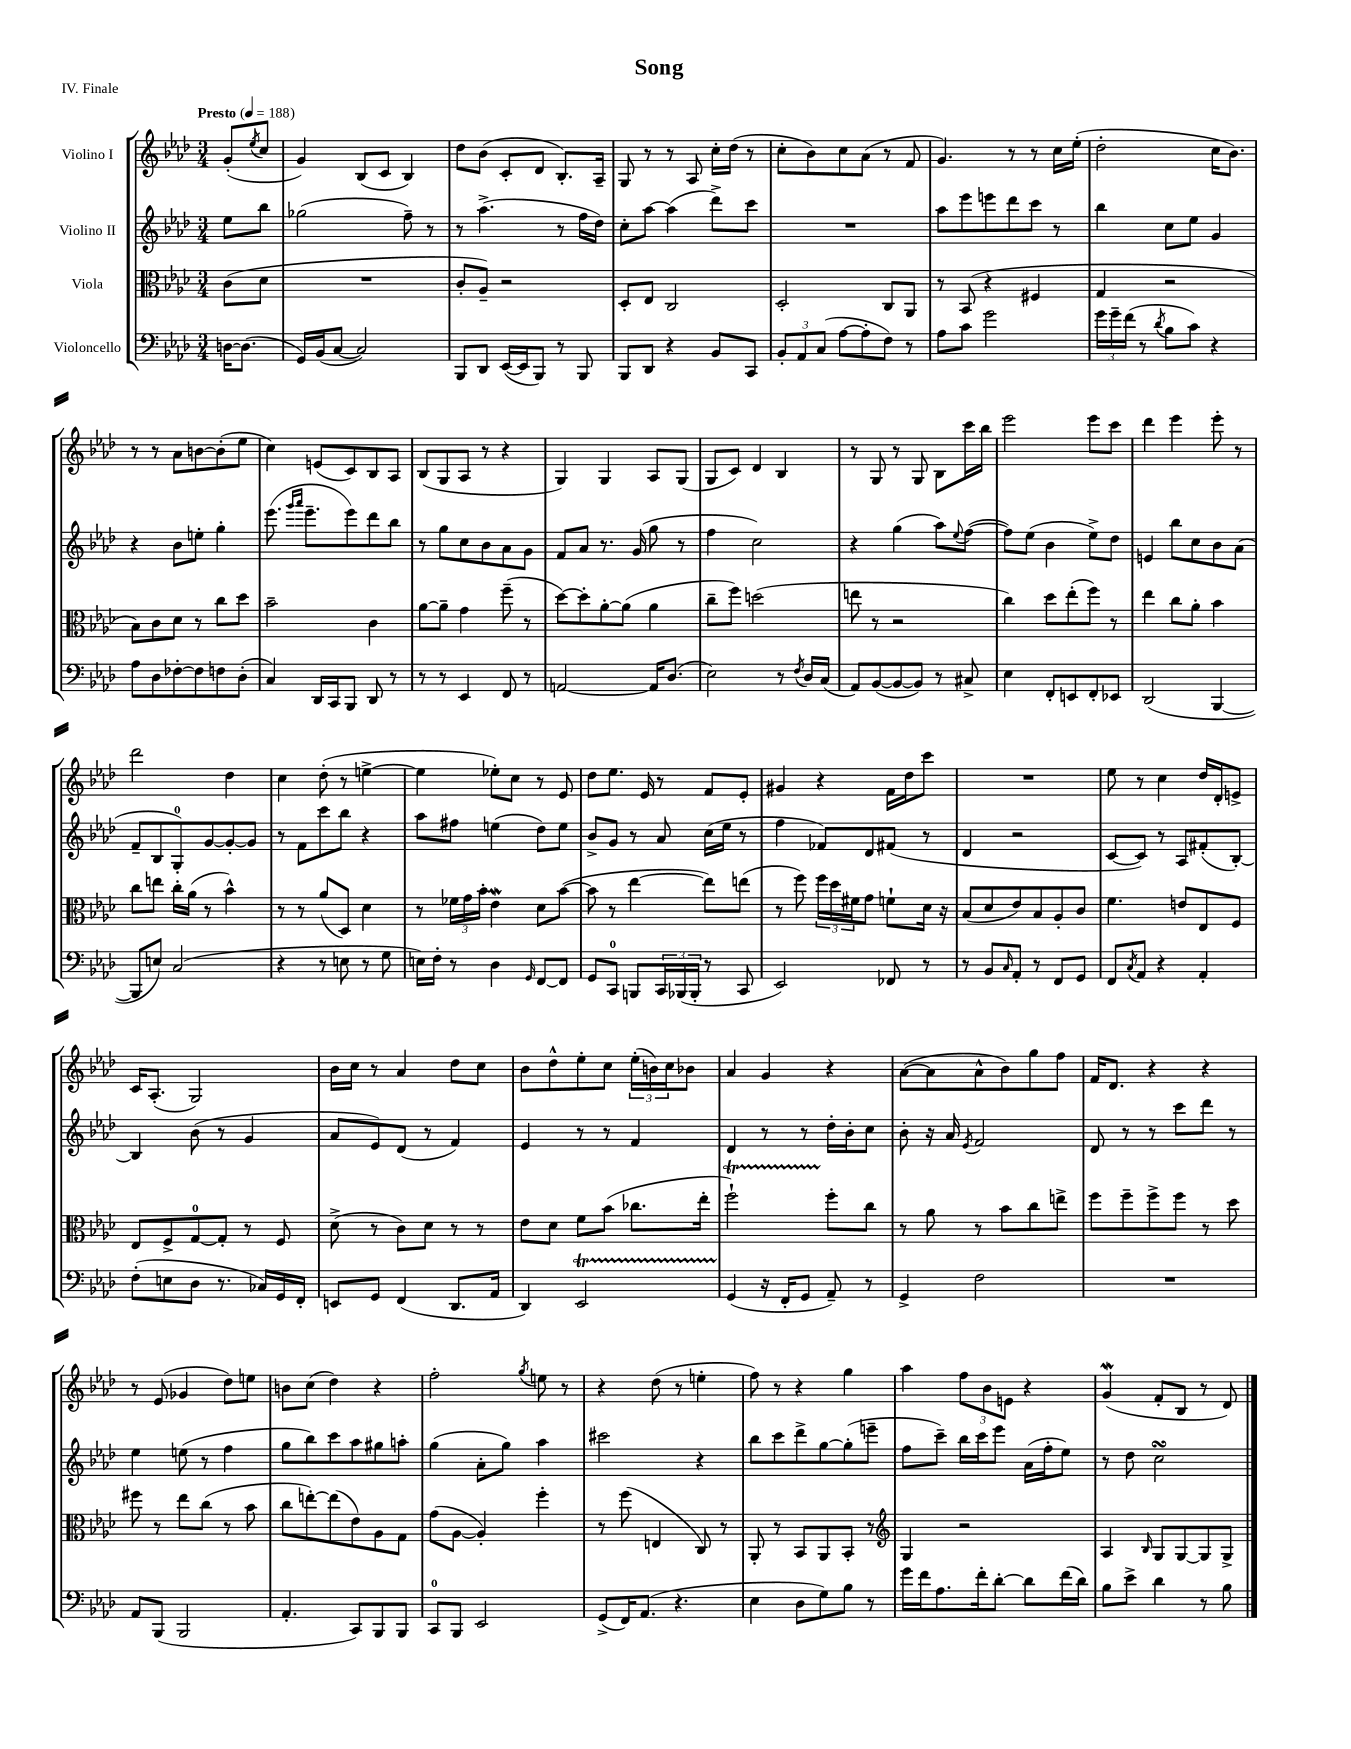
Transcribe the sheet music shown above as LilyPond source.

\header { title = "Song" piece = "IV. Finale" }
<<
\new StaffGroup <<
\new Staff = "s0" \with { instrumentName = "Violino I" } {
    \clef treble \key aes \major \numericTimeSignature \time 3/4 \partial 4 \tempo "Presto" 4 = 188
    g'8-.( \acciaccatura { ees''8 } c''8 |
    g'4) bes8( c'8 bes4) |
    des''8 bes'8( c'8-. des'8 bes8.-.) aes16-- |
    g8 r8 r8 aes8 c''16-. des''16( r8 |
    c''8-. bes'8) c''8 aes'8( r8 f'8 |
    g'4.) r8 r8 c''16 ees''16-.( |
    des''2-. c''16 bes'8.) |
    r8 r8 aes'8 b'8~ b'8-.( ees''8 |
    c''4) e'8( c'8) bes8 aes8 |
    bes8( g8 aes8 r8 r4 |
    g4) g4 aes8 g8( |
    g8 c'8) des'4 bes4 |
    r8 g8 r8 g8 bes8 c'''16 bes''16 |
    ees'''2 ees'''8 c'''8 |
    des'''4 ees'''4 ees'''8-. r8 |
    des'''2 des''4 |
    c''4 des''8-.( r8 e''4~-> |
    e''4 ees''8-.) c''8 r8 ees'8 |
    des''8 ees''8. ees'16 r8 f'8 ees'8-. |
    gis'4 r4 f'16 des''16 c'''8 |
    R2. |
    ees''8 r8 c''4 des''16 des'16-. e'8-> |
    c'16 aes8.-.( g2) |
    bes'16 c''16 r8 aes'4 des''8 c''8 |
    bes'8 des''8-^ ees''8-. c''8 \tuplet 3/2 { ees''16-.( b'16) c''16 } bes'8 |
    aes'4 g'4 r4 |
    aes'8~( aes'8 aes'8-^ bes'8) g''8 f''8 |
    f'16 des'8. r4 r4 |
    r8 ees'8( ges'4 des''8) e''8 |
    b'8 c''8( des''4) r4 |
    f''2-. \acciaccatura { g''8 } e''8 r8 |
    r4 des''8( r8 e''4-. |
    f''8) r8 r4 g''4 |
    aes''4 \tuplet 3/2 { f''8 bes'8 e'8 } r4 |
    g'4\mordent( f'8-. bes8 r8 des'8) \bar "|." |
}
\new Staff = "s1" \with { instrumentName = "Violino II" } {
    \clef treble \key aes \major \numericTimeSignature \time 3/4 \partial 4
    ees''8 bes''8 |
    ges''2( f''8--) r8 |
    r8 aes''4.->( r8 f''16 des''16) |
    c''8-. aes''8~ aes''4( des'''8->) c'''8 |
    R2. |
    aes''8 ees'''8 e'''8 des'''8 c'''8 r8 |
    bes''4 c''8 ees''8 g'4 |
    r4 bes'8 e''8-. g''4-. |
    ees'''8.( \grace { g'''16 aes'''16 } ees'''8.-- ees'''8) des'''8 bes''8 |
    r8 g''8 c''8 bes'8 aes'8 g'8 |
    f'8 aes'8 r8. g'16( g''8 r8 |
    f''4 c''2) |
    r4 g''4( aes''8) \appoggiatura { ees''8 } f''8~( |
    f''8) ees''8( bes'4 ees''8->) des''8 |
    e'4 bes''8 c''8 bes'8 aes'8( |
    f'8-- bes8 g8-0-.) g'8~ g'8~-. g'8 |
    r8 f'8 c'''8 bes''8 r4 |
    aes''8 fis''8 e''4( des''8) e''8 |
    bes'8-> g'8 r8 aes'8 c''16( ees''16 r8 |
    f''4 fes'8) des'8 fis'8( r8 |
    des'4 r2 |
    c'8~ c'8) r8 aes8 fis'8-.( bes8~-.) |
    bes4 bes'8( r8 g'4 |
    aes'8 ees'8) des'8( r8 f'4) |
    ees'4 r8 r8 f'4 |
    des'4 r8 r8 des''16-. bes'16-. c''8 |
    bes'8-. r16 aes'16 \acciaccatura { ees'8 } f'2 |
    des'8 r8 r8 c'''8 des'''8 r8 |
    ees''4 e''8( r8 f''4 |
    g''8 bes''8) c'''8 aes''8 gis''8 a''8-. |
    g''4( aes'8-. g''8) aes''4 |
    cis'''2 r4 |
    bes''8 c'''8 des'''8-> g''8~ g''8-.( e'''8-- |
    f''8 c'''8--) bes''16 c'''16 ees'''8 aes'16( f''16-. ees''8) |
    r8 des''8 c''2\turn \bar "|." |
}
\new Staff = "s2" \with { instrumentName = "Viola" } {
    \clef alto \key aes \major \numericTimeSignature \time 3/4 \partial 4
    c'8( des'8 |
    R2. |
    c'8-. aes8--) r2 |
    des8-. ees8 c2 |
    des2-. c8 aes,8 |
    r8 bes,8( r4 fis4 |
    g4 r2 |
    bes8) c'8 des'8 r8 c''8 des''8 |
    bes'2-- c'4 |
    aes'8~ aes'8-- g'4 f''8--( r8 |
    des''8~) des''8-. aes'8~-. aes'8( aes'4 |
    c''8-- f''8) d''2( |
    e''8 r8 r2 |
    c''4) des''8 ees''8-.( f''8) r8 |
    ees''4 c''8 aes'8-. bes'4 |
    c''8 e''8 c''16-. aes'16( r8 bes'4-^) |
    r8 r8 aes'8( des8) des'4 |
    r8 \tuplet 3/2 { fes'16 g'16 bes'16-. } ees'4\mordent des'8 bes'8~( |
    bes'8 r8 ees''4~ ees''8) e''8( |
    r8 f''8) \tuplet 3/2 { f''16 des''16 fis'16 } g'8 f'8-! des'16 r16 |
    bes8( des'8 ees'8) bes8 aes8-. c'8 |
    f'4. e'8 ees8 f8 |
    ees8 f8-> g8-0~ g8-. r8 f8 |
    des'8->( r8 c'8) des'8 r8 r8 |
    ees'8 des'8 f'8 bes'8( ces''8. ees''16-. |
    f''2-!\startTrillSpan) f''8-.\stopTrillSpan c''8 |
    r8 aes'8 r8 bes'8 c''8 e''8-> |
    f''8 f''8-- f''8-> f''8 r8 des''8 |
    fis''8 r8 ees''8 c''8( r8 bes'8 |
    c''8 e''8~-.) e''8( ees'8) aes8 g8 |
    g'8( aes8~ aes4-.) f''4-. |
    r8 f''8( e4 c8) r8 |
    aes,8-. r8 bes,8 aes,8 bes,8-. r8 |
    \clef treble g4 r2 |
    aes4 \grace { bes16 } g8 g8~ g8 g8-> \bar "|." |
}
\new Staff = "s3" \with { instrumentName = "Violoncello" } {
    \clef bass \key aes \major \numericTimeSignature \time 3/4 \partial 4
    d16~ d8.( |
    g,16) bes,16( c8~ c2) |
    bes,,8 des,8 ees,16~( ees,16 bes,,8) r8 bes,,8 |
    bes,,8 des,8 r4 bes,8 c,8 |
    \tuplet 3/2 { bes,8-. aes,8 c8( } aes8~ aes8-. f8) r8 |
    aes8 c'8 g'2 |
    \tuplet 3/2 { g'16 g'16-- f'16( } r8 \acciaccatura { des'8 } bes8 c'8) r4 |
    aes8 des8 fes8~-. fes8 f8 des8-.( |
    c4) des,16 c,16 bes,,8 des,8 r8 |
    r8 r8 ees,4 f,8 r8 |
    a,2~ a,16 des8.( |
    ees2) r8 \acciaccatura { f8 } des16 c16( |
    aes,8) bes,8~( bes,8~ bes,8) r8 cis8-> |
    ees4 f,8-. e,8 f,8-. ees,8 |
    des,2( bes,,4~ |
    bes,,8 e8) c2( |
    r4 r8 e8 r8 g8 |
    e16) f16-. r8 des4 \grace { g,16 } f,8~ f,8 |
    g,8 c,8-0 b,,8 \tuplet 3/2 { c,16 bes,,16( bes,,16-. } r8 c,8 |
    ees,2) fes,8 r8 |
    r8 bes,8 \grace { c16 } aes,8-. r8 f,8 g,8 |
    f,8 \acciaccatura { c8 } aes,8 r4 aes,4-. |
    f8-.( e8 des8 r8. ces16) g,16 f,16-. |
    e,8 g,8 f,4( des,8. aes,16 |
    des,4) ees,2\startTrillSpan |
    g,4\stopTrillSpan( r16 f,16-. g,8 aes,8--) r8 |
    g,4-> f2 |
    R2. |
    aes,8 bes,,8( bes,,2 |
    aes,4.-. c,8) bes,,8 bes,,8 |
    c,8-0 bes,,8 ees,2 |
    g,8->( f,16) aes,8.( r4. |
    ees4 des8 g8) bes8 r8 |
    g'16 f'16 aes8. f'16-. des'8~-. des'8 f'16( des'16) |
    bes8 ees'8-> des'4 r8 bes8 \bar "|." |
}
>>
>>
\layout { \context { \Score \remove "Bar_number_engraver" } }
